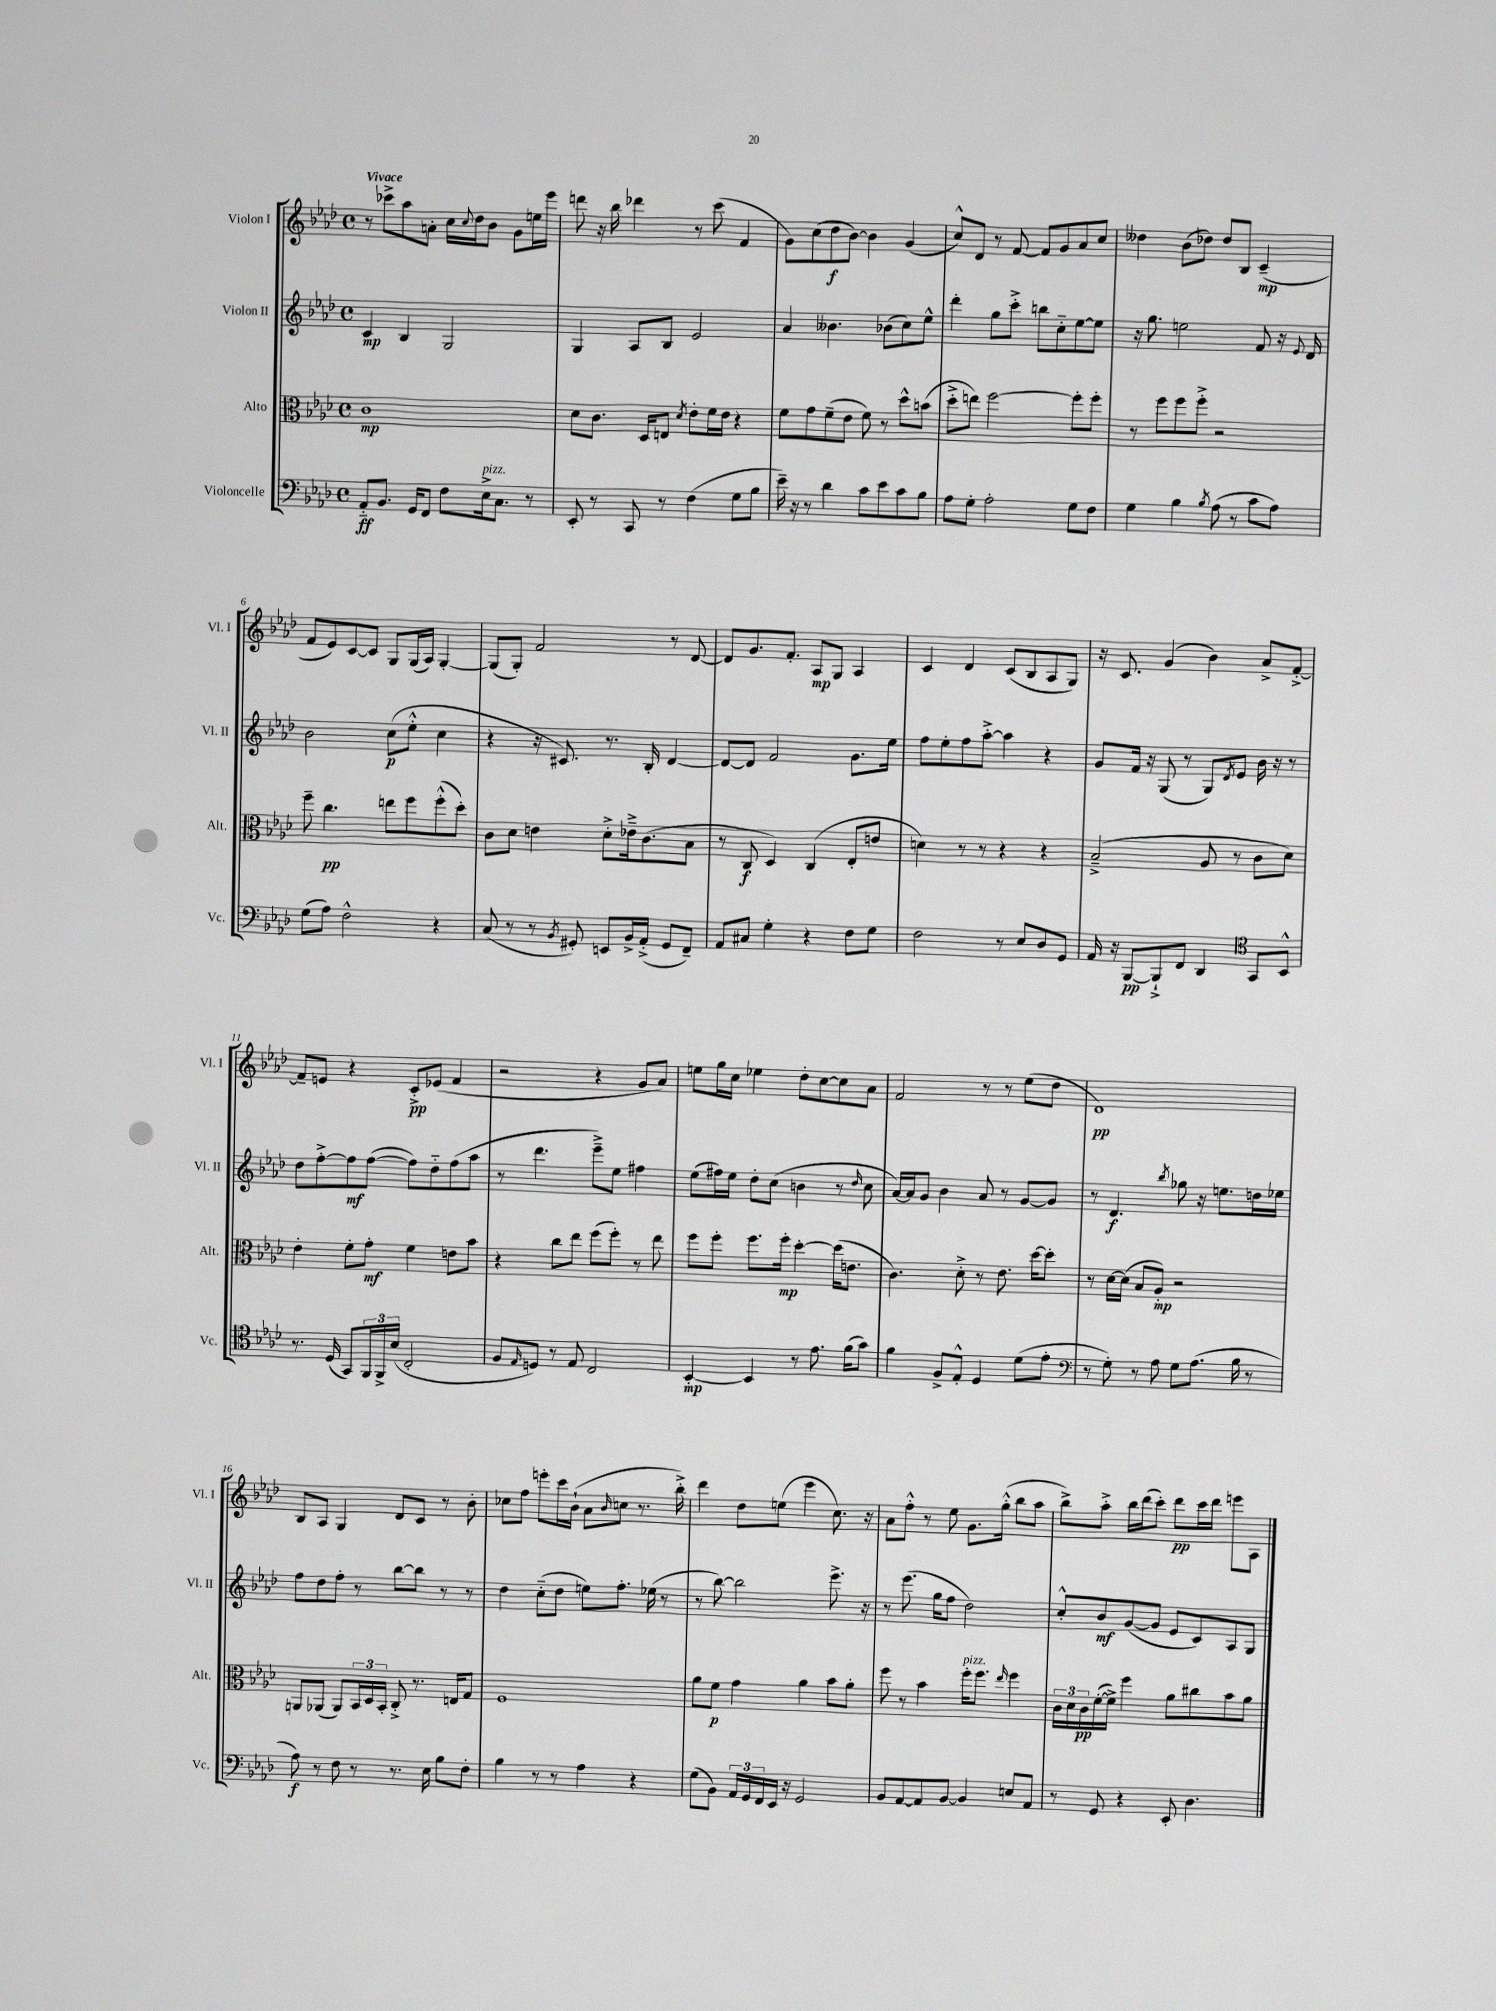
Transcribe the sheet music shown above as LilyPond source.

<<
\new StaffGroup <<
\new Staff = "s0" \with { instrumentName = "Violon I" shortInstrumentName = "Vl. I" } {
    \clef treble \key aes \major \defaultTimeSignature \time 4/4 \tempo "Vivace"
    r8 ces'''8-> aes''8 a'8-. c''16 \appoggiatura { c''8 } des''16 bes'8 g'8 e''16 ees'''16 |
    d'''8 r16 bes''16 des'''4 r8 c'''8( f'4 |
    g'8) c''8( des''8\f bes'8~) bes'4 g'4( |
    c''8-^) des'8 r8 f'8~ f'8 g'8 aes'8 c''8 |
    deses''4 bes'8( des''8) des''8 bes8 c'4--\mp( |
    f'8 ees'8) c'8~ c'8 g8 g16( aes16) g4~-. |
    g8( g8-.) f'2 r8 des'8~ |
    des'8 g'8. f'8.-. aes8\mp g8 aes4 |
    c'4 des'4 c'8( bes8 aes8 g8) |
    r16 c'8. g'4( bes'4) aes'8-> f'8~-.-> |
    f'8-- e'8 r4 c'8-.->\pp ees'8( f'4 |
    r2 r4 g'8 aes'8) |
    e''8 g''16 c''16 ees''4 des''8-. c''8~ c''8 aes'8 |
    f'2 r8 r8 ees''8( des''8 |
    des'1\pp) |
    bes8 aes8 g4 des'8 c'8 r8 bes'8-. |
    ces''8 f''8 e'''8-. c'''16 bes'16-!( aes'8 \grace { bes'16 } c''8 r8. bes''16-.->) |
    des'''4 des''8 e''8( ees'''4 c''8.) r16 |
    aes'8 f''8-.-^ r8 ees''8 g'8. g''16-.-^( bes''8 aes''8 |
    bes''8->) aes''8-.-> bes''16 des'''16( c'''8-.) des'''8\pp c'''16 des'''16 e'''8 aes8 \bar "|." |
}
\new Staff = "s1" \with { instrumentName = "Violon II" shortInstrumentName = "Vl. II" } {
    \clef treble \key aes \major \defaultTimeSignature \time 4/4
    c'4\mp bes4 g2 |
    g4 aes8 bes8 ees'2 |
    aes'4 beses'4. bes'8( c''8) ees''8-^ |
    des'''4-. g''8 c'''8-.-> b''8 c''8-_ ees''8~ ees''8 |
    r16 g''8. e''2 f'8 r16 \appoggiatura { ees'8 } des'16 |
    bes'2 c''8\p( ees''8-.-^ c''4 |
    r4 r16 cis'8.) r8. bes16-. des'4~ |
    des'8~ des'8 f'2 g'8. ees''16 |
    f''8 ees''8-. f''8 aes''8~-.-> aes''4 r4 |
    g'8 f'16 r16 g8( r8 g8) \acciaccatura { des'8 } ees'8 bes'16 r16 r8 |
    des''8 f''8~-.-> f''8\mf f''8~( f''8) des''8-_ f''8( aes''8 |
    r8 des'''4. ees'''8--->) ees''8 fis''4 |
    ees''8( fis''16) ees''16 des''8-. c''8( b'4 r8 \grace { des''16 } c''8 |
    aes'16~) aes'16 g'8 bes'4 aes'8 r8 g'8~ g'8 |
    r8 des'4.\f \acciaccatura { bes''8 } ges''8 r16 e''8. d''16 ees''16 |
    f''8 des''8 f''8-. r8 bes''8~ bes''8 r8 r8 |
    des''4 c''8-_( des''8 e''8) f''8.-. ees''16( r8 |
    r8 bes''8~) bes''2 ees'''8.-> r16 |
    r8 ees'''8.( g''16 f''8 des''2) |
    c''8-.-^ bes'8\mf g'8~( g'8 ees'8 c'8) aes8 g8 \bar "|." |
}
\new Staff = "s2" \with { instrumentName = "Alto" shortInstrumentName = "Alt." } {
    \clef alto \key aes \major \defaultTimeSignature \time 4/4
    c'1\mp |
    des'8 c'8. des16 e8 \acciaccatura { des'8 } ees'8-. f'16 ees'16 r4 |
    f'8 g'8 f'8--( ees'8 f'8) r8 des''8-^ b'8( |
    des''8-.-> e''8) f''2~ f''8-. f''8-. |
    r8 f''8 f''8 f''8-.-> r2 |
    f''8-- c''4.\pp e''8 f''8 f''8-.-^( des''8-.) |
    c'8 des'8 e'4 des'8-.-> ees'16---> c'8.( bes8 |
    r8 c8\f des4) c4( ees8-. e'8 |
    d'4) r8 r8 r4 r4 |
    bes2--->( aes8 r8 c'8 des'8) |
    ees'4-. f'8-. g'8-.\mf f'4 e'8 bes'8 |
    r4 c''8 ees''8 f''8( f''8-.) r8 ees''8 |
    f''8 f''8-. f''8. f''16-.\mp des''4~-. des''16( e'8. |
    c'4.) des'8-.-> r8 ees'8. des''16~ des''8-. |
    r8 des'16~ des'16( bes8 aes8-.\mp) r2 |
    a,8 aes,8( aes,8) \tuplet 3/2 { bes,16 des16 bes,16-. } c8-.-> r8. e16 g8 |
    f1 |
    aes'8 f'8\p g'4 aes'4 bes'8 aes'8-. |
    f''8 r8 bes'4 f''16-.^\markup { \italic "pizz." } f''8. \grace { ees''16 } f''4 |
    \tuplet 3/2 { c'16 des'16 c'16\pp } f'16~-.( f'16->) f''4 aes'8 cis''8 bes'8 aes'8 \bar "|." |
}
\new Staff = "s3" \with { instrumentName = "Violoncelle" shortInstrumentName = "Vc." } {
    \clef bass \key aes \major \defaultTimeSignature \time 4/4
    aes,8-_\ff bes,8. g,16 f,8 f8 ees16->^\markup { \italic "pizz." } c8. r8 |
    ees,8-. r8 c,8 r8 f4( g8 bes8 |
    ees'16--) r16 r8 des'4 c'8 ees'8 c'8 bes8 |
    aes8 g8-. aes2-. g8 f8 |
    g4 bes4 \acciaccatura { bes8 } aes8( r8 c'8 aes8) |
    g8( aes8) f2-^ r4 |
    c8( r8 r8 \acciaccatura { bes,8 } gis,8-.) e,8 bes,16-> aes,16-.->( gis,8 f,8--) |
    aes,8 cis8 g4-. r4 f8 g8 |
    f2 r8 ees8 des8 g,8 |
    aes,16 r16 bes,,8~\pp bes,,8-!-> f,8 des,4 \clef tenor g,8 bes,8-^ |
    r8. des16( g,8) \tuplet 3/2 { f,16 f,16-> bes16( } c2-. |
    f8 \grace { ees16 } d8) r8 ees8 c2 |
    bes,4~-.\mp bes,4 r8 ees'8. f'16( g'8) |
    f'4 f8-> ees8-.-^ des4 des'8( ees'8-. |
    \clef bass r8 g8-.) r8 aes8 g8 aes8.( bes16 r8 |
    aes8\f) r8 f8 r8 r8. ees16 bes8 f8-. |
    bes4 r8 r8 aes4 r4 |
    g8( bes,8) \tuplet 3/2 { aes,16 g,16 f,16 } ees,16 r16 g,2 |
    bes,8 aes,8~ aes,8 bes,8~ bes,4 e8 aes,8 |
    r8 g,8 r4 ees,8-. des4. \bar "|." |
}
>>
>>
